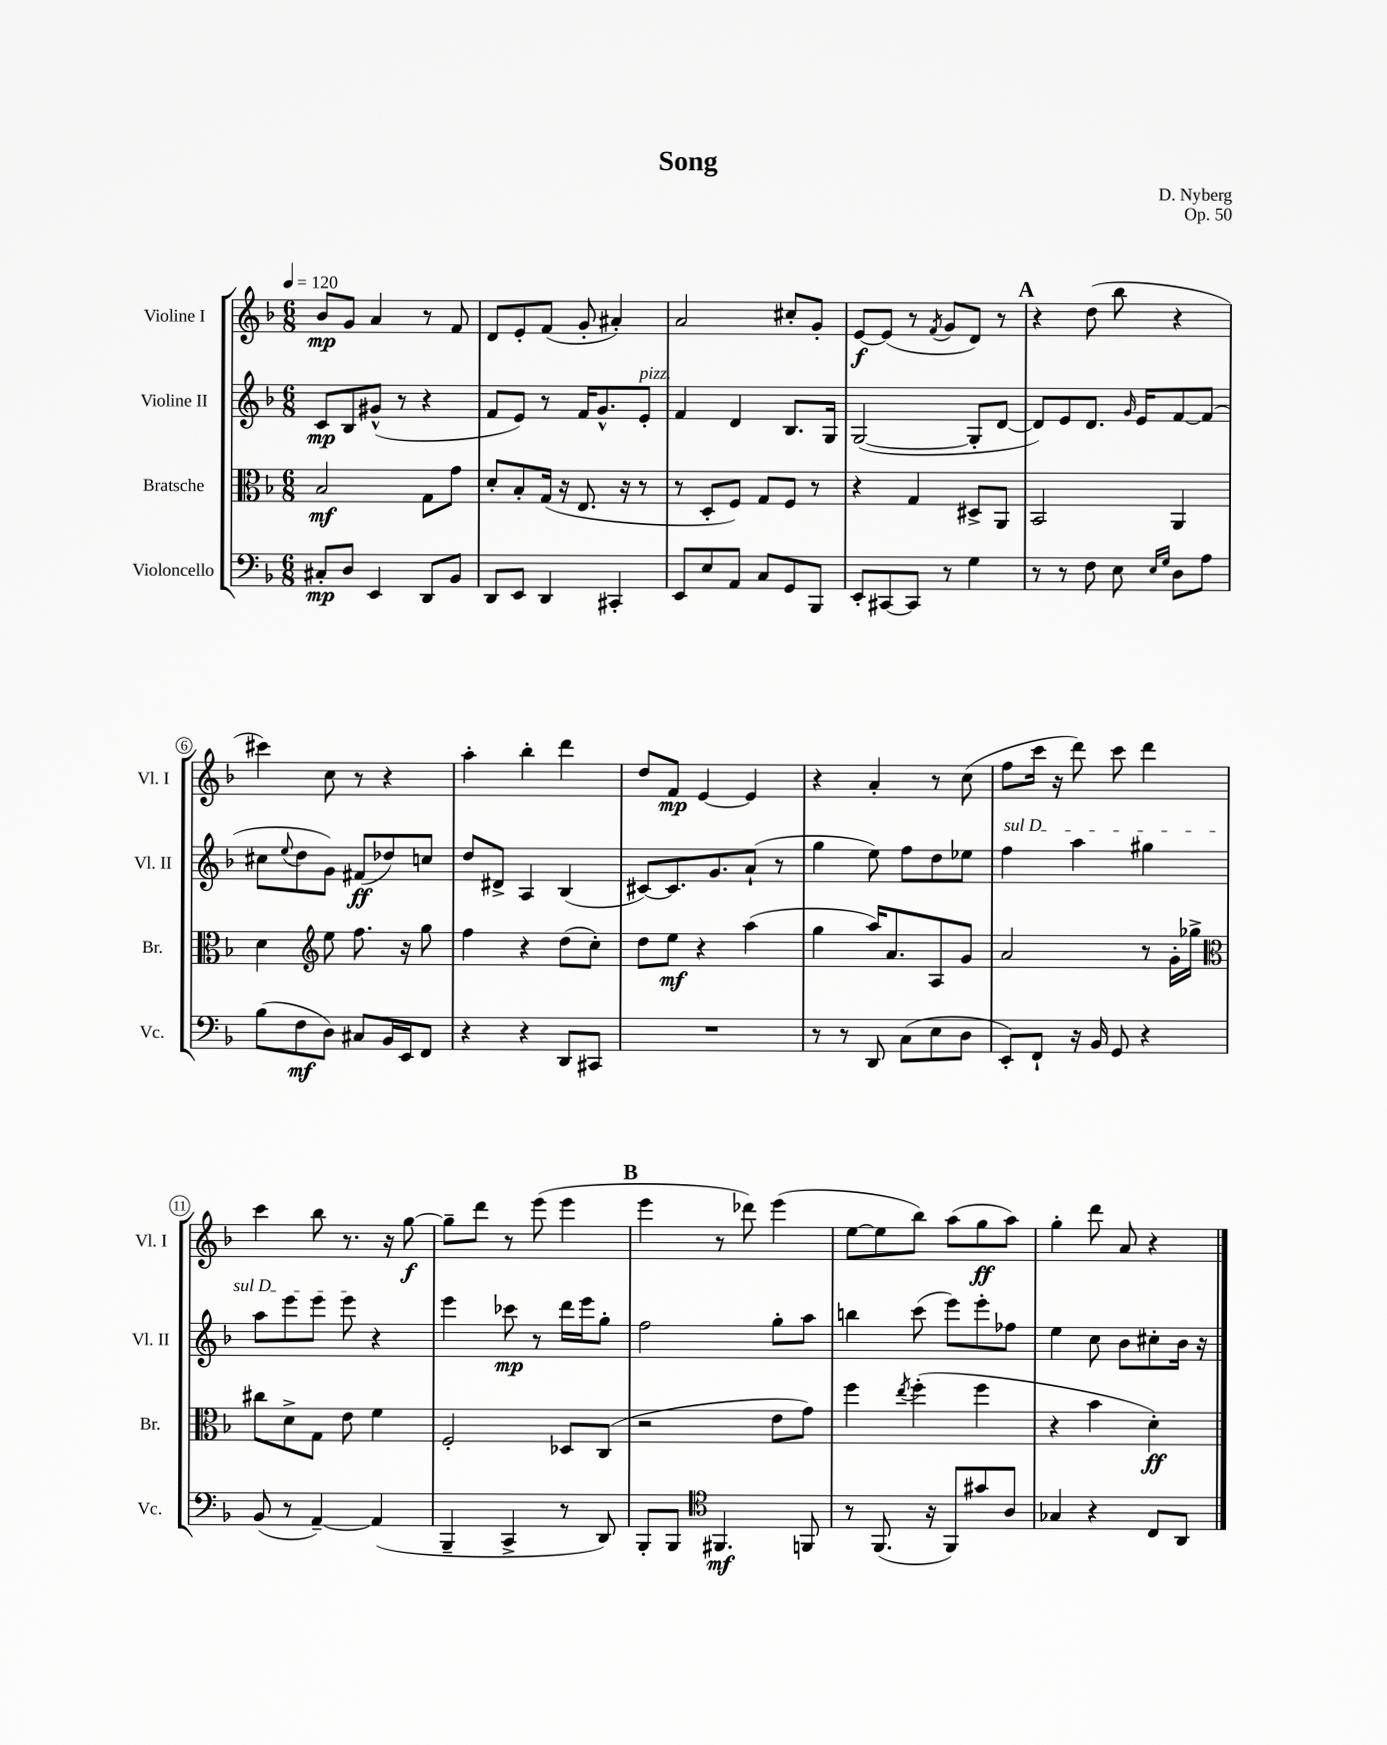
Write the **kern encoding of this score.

**kern	**kern	**kern	**kern
*staff4	*staff3	*staff2	*staff1
*clefF4	*clefC3	*clefG2	*clefG2
*k[b-]	*k[b-]	*k[b-]	*k[b-]
*M6/8	*M6/8	*M6/8	*M6/8
*MM120	*MM120	*MM120	*MM120
8C#'	2B-	8c	8b-
8D	.	8B-	8g
4EE	.	(8g#^^	4a
.	.	8r	.
8DD	8G	4r	8r
8BB-	8g	.	8f
=	=	=	=
8DD	8d'	8f	8d
8EE	8B-'	8e)	8e'
4DD	(16G	8r	(8f
.	16r	.	.
.	8.E	16f	8g'
.	.	8.g^^	.
4CC#'	.	.	4a#')
.	16r	.	.
.	8r	8e'	.
=	=	=	=
8EE	8r	4f	2a
8E	8D'	.	.
8AA	8F)	4d	.
8C	8G	.	.
8GG	8F	8.B-	8cc#'
8BBB-	8r	.	8g'
.	.	16G	.
=	=	=	=
8EE'	4r	([2G	[8e
[8CC#	.	.	(8e]
8CC#]	4G	.	8r
.	.	.	8qf
8r	.	.	8g
4G	8D#^	8G']	8d)
.	8AA	[8d	8r
=	=	=	=
8r	2BB-	8d])	4r
8r	.	8e	.
8F	.	8.d	(8dd
8E	.	.	8bb-
.	.	16qqg	.
.	.	16e	.
16qqE	.	.	.
16qqG	.	.	.
8D	4AA	[8f	4r
8A	.	(8f]	.
=	=	=	=
(8B-	4d	8cc#	4ccc#)
.	.	8qqee	.
8F	.	8dd	.
*	*clefG2	*	*
8D)	8ee	8g)	8cc
8C#	8.ff	(8f#	8r
16BB-	.	8dd-)	4r
16EE	16r	.	.
8FF	8gg	8cc	.
=	=	=	=
4r	4ff	8dd	4aa'
.	.	8d#^	.
4r	4r	4A	4bb-'
8DD	(8dd	(4B-	4ddd
8CC#	8cc')	.	.
=	=	=	=
2.r	8dd	[8c#)	8dd
.	8ee	8.c#]	8f
.	4r	.	[4e
.	.	8.g	.
.	(4aa	(8a`	4e]
.	.	8r	.
=	=	=	=
8r	4gg	4gg	4r
8r	.	.	.
8DD	16aa)	8ee)	4a'
.	8.a	.	.
(8C	.	8ff	.
8E	8A	8dd	8r
8D	8g	8ee-	(8cc
=	=	=	=
8EE')	2a	4ff	8ff
8FF`	.	.	16ccc
.	.	.	16r
16r	.	4aa	8ddd)
16BB-	.	.	.
8GG	.	.	8ccc
4r	8r	4gg#	4ddd
.	16g'	.	.
.	16gg-^	.	.
=	=	=	=
*	*clefC3	*	*
(8BB-	8cc#	8aa	4ccc
8r	8d^	8eee	.
[4AA~)	8G	8eee	8bb-
.	8e	8eee	8.r
(4AA]	4f	4r	.
.	.	.	16r
.	.	.	[8gg
=	=	=	=
4BBB-~	2F'	4eee	8gg~]
.	.	.	8ddd
4CC^	.	8ccc-	8r
.	.	8r	(8eee
8r	8D-	16ddd	4eee
.	.	16eee	.
8DD)	(8C	8gg'	.
=	=	=	=
8BBB-'	2r	2ff	4eee
8BBB-	.	.	.
*clefC4	*	*	*
4.FF#	.	.	8r
.	.	.	8ddd-)
.	8e	8gg'	(4eee
8FF	8g)	8aa	.
=	=	=	=
8r	4ff	4bb	[8ee
(8.FF	.	.	8ee]
.	8qee	.	.
.	(4ff'	(8ccc	8bb-)
16r	.	.	.
8FF)	.	8eee)	(8aa
8g#	4ff	8eee'	8gg
8A	.	8ff-	8aa)
=	=	=	=
4G-	4r	4ee	4gg'
4r	4b-	8cc	8ddd
.	.	8b-	8a
8C	4d')	8cc#'	4r
8AA	.	16b-	.
.	.	16r	.
==	==	==	==
*-	*-	*-	*-
